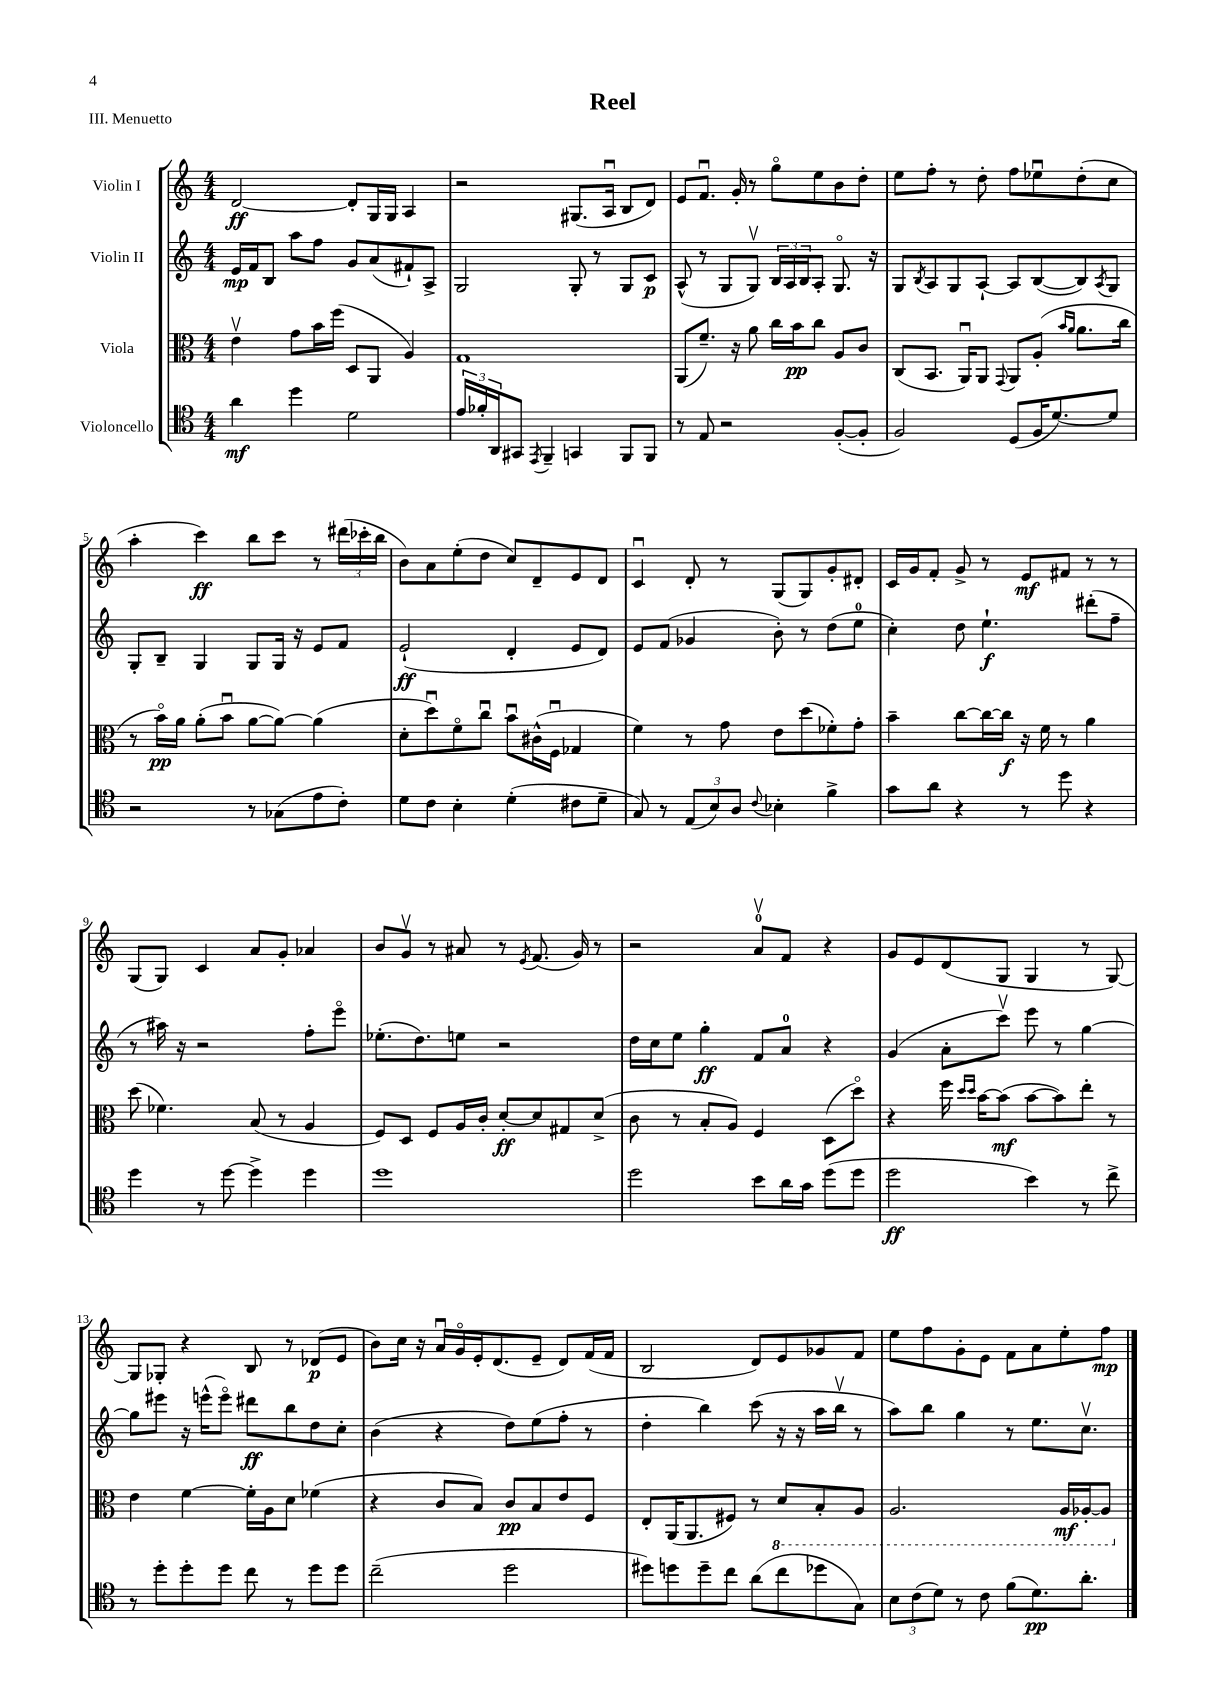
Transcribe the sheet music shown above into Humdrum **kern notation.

**kern	**dynam	**kern	**dynam	**kern	**dynam	**kern	**dynam
*part4	*part4	*part3	*part3	*part2	*part2	*part1	*part1
*staff4	*staff4	*staff3	*staff3	*staff2	*staff2	*staff1	*staff1
*I"Violoncello	*	*I"Viola	*	*I"Violin II	*	*I"Violin I	*
*clefC4	*	*clefC3	*	*clefG2	*	*clefG2	*
*k[]	*	*k[]	*	*k[]	*	*k[]	*
*M4/4	*	*M4/4	*	*M4/4	*	*M4/4	*
=1	=1	=1	=1	=1	=1	=1	=1
4a\	mf	4ev\	.	16e/LL	mp	[2d/	ff
.	.	.	.	16f/J	.	.	.
.	.	.	.	8B/J	.	.	.
4dd\	.	8g\L	.	8aa\L	.	.	.
.	.	16b\L	.	8ff\J	.	.	.
.	.	(16ff\JJ	.	.	.	.	.
2d\	.	8D/L	.	8g/L	.	8d'/L]	.
.	.	8AA/J	.	(8a/	.	16G/L	.
.	.	.	.	.	.	16G/JJ	.
.	.	4A/)	.	8f#X`/)	.	4A/	.
.	.	.	.	8A^/J	.	.	.
=2	=2	=2	=2	=2	=2	=2	=2
24e/LL	.	1G	.	2G/	.	2r	.
24f-X'/	.	.	.	.	.	.	.
24AA/J	.	.	.	.	.	.	.
8GG#X/J	.	.	.	.	.	.	.
8qEE/	.	.	.	.	.	.	.
4FF~/	.	.	.	.	.	.	.
4GGn/	.	.	.	8G'/	.	(8.G#X/L	.
.	.	.	.	8r	.	.	.
.	.	.	.	.	.	16Au/Jk	.
8FF/L	.	.	.	8G/L	.	8B/L	.
8FF/J	.	.	.	8c/J	p	8d/J)	.
=3	=3	=3	=3	=3	=3	=3	=3
8r	.	(8AA/L	.	(8A^^/	.	8e/L	.
8E/	.	8.f~/J)	.	8r	.	8.fu/J	.
2r	.	.	.	8G/L	.	.	.
.	.	16r	.	.	.	16g'/	.
.	.	8a\	.	8Gv/J)	.	8r	.
.	.	16cc\LL	.	24B/LL	.	8gg\L	.
.	.	.	.	24A/	.	.	.
.	.	16b\J	pp	.	.	.	.
.	.	.	.	24B/J	.	.	.
.	.	8cc\J	.	8A'/J	.	8ee\	.
([8F'/L	.	8A/L	.	8.G/	.	8b\	.
8F'/J]	.	8c/J	.	.	.	8dd'\J	.
.	.	.	.	16r	.	.	.
=4	=4	=4	=4	=4	=4	=4	=4
2F/)	.	(8C/L	.	8G/L	.	8ee\L	.
.	.	.	.	8qB/	.	.	.
.	.	8.BB/J	.	8A/	.	8ff'\J	.
.	.	.	.	8G/	.	8r	.
.	.	16AAu/KL)	.	.	.	.	.
.	.	8AA/J	.	[8A`/J	.	8dd'\	.
.	.	8qqGG/	.	.	.	.	.
(8D/L	.	8AA/L	.	8A/L]	.	8ff\L	.
16F/K	.	(8A'/J	.	([8B/	.	8ee-Xu\	.
[8.d/)	.	.	.	.	.	.	.
.	.	16qqb/LL	.	.	.	.	.
.	.	16qqa/JJ	.	.	.	.	.
.	.	8.a\L	.	8B/])	.	(8dd'\	.
.	.	.	.	8qA/	.	.	.
8d/J]	.	.	.	8G/J	.	8cc\J	.
.	.	16cc\Jk	.	.	.	.	.
!!LO:LB:g=z
=5	=5	=5	=5	=5	=5	=5	=5
2r	.	8r	.	8G'/L	.	4aa'\	.
.	.	16b\LL)	pp	8B~/J	.	.	.
.	.	16a\JJ	.	.	.	.	.
.	.	(8a'\L	.	4G/	.	4ccc\)	ff
.	.	8bu\J	.	.	.	.	.
8r	.	[8a\L	.	8G/L	.	8bb\L	.
(8G-X\L	.	8a\J_)	.	16G/Jk	.	8ccc\J	.
.	.	.	.	16r	.	.	.
8e\	.	(4a\]	.	8e/L	.	8r	.
8c'\J)	.	.	.	8f/J	.	(24ddd#X\LL	.
.	.	.	.	.	.	24ccc-X'\	.
.	.	.	.	.	.	24bb\JJ	.
=6	=6	=6	=6	=6	=6	=6	=6
8d\L	.	8d'\L	.	(2e`/	ff	8b\L)	.
8c\J	.	8ddu\)	.	.	.	8a\	.
4B'\	.	8f\	.	.	.	(8ee'\	.
.	.	8ccu\J	.	.	.	8dd\J	.
(4d'\	.	8bu\L	.	4d'/	.	8cc/L)	.
.	.	(16c#X^^\L	.	.	.	8d~/	.
.	.	16Fu\JJ	.	.	.	.	.
8c#X\L	.	4G-X/	.	8e/L	.	8e/	.
8d~\J	.	.	.	8d/J)	.	8d/J	.
=7	=7	=7	=7	=7	=7	=7	=7
8G/)	.	4f\)	.	8e/L	.	4cu/	.
8r	.	.	.	(8f/J	.	.	.
(12E/L	.	8r	.	4g-X/	.	8d'/	.
12B/)	.	.	.	.	.	.	.
.	.	8g\	.	.	.	8r	.
12A/J	.	.	.	.	.	.	.
8qqc/	.	.	.	.	.	.	.
4B-X'\	.	8e\L	.	8b'\)	.	(8G/L	.
.	.	(8dd\	.	8r	.	8G/)	.
4f^\	.	8f-X'\)	.	(8dd\L	.	8g'/	.
.	.	8g'\J	.	8ee\J	.	8d#X'/J	.
=8	=8	=8	=8	=8	=8	=8	=8
8g\L	.	4b~\	.	4cc'\)	.	16c/LL	.
.	.	.	.	.	.	16g/J	.
8a\J	.	.	.	.	.	8f'/J	.
4r	.	[8cc\L	.	8dd\	.	8g^/	.
.	.	16cc\L_	.	4.ee`\	f	8r	.
.	.	16cc\JJ]	f	.	.	.	.
8r	.	16r	.	.	.	8e/L	mf
.	.	16f\	.	.	.	.	.
8dd\	.	8r	.	.	.	8f#X/J	.
4r	.	4a\	.	(8ddd#X'\L	.	8r	.
.	.	.	.	8ff~\J	.	8r	.
!!LO:LB:g=z
=9	=9	=9	=9	=9	=9	=9	=9
4dd\	.	(8dd\	.	8r	.	(8G/L	.
.	.	4.f-X\)	.	16aa#X\)	.	8G/J)	.
.	.	.	.	16r	.	.	.
8r	.	.	.	2r	.	4c/	.
[8dd\	.	.	.	.	.	.	.
4dd^\]	.	(8B/	.	.	.	8a/L	.
.	.	8r	.	.	.	8g'/J	.
4dd\	.	4A/	.	8ff'\L	.	4a-X/	.
.	.	.	.	8eee\J	.	.	.
=10	=10	=10	=10	=10	=10	=10	=10
1dd	.	8F/L)	.	(8.ee-X'\L	.	8b/L	.
.	.	8D/J	.	.	.	8gv/J	.
.	.	.	.	8.dd\)	.	.	.
.	.	8F/L	.	.	.	8r	.
.	.	16A/L	.	8een\J	.	8a#X/	.
.	.	16c'/JJ	.	.	.	.	.
.	.	[8d'/L	ff	2r	.	8r	.
.	.	.	.	.	.	8qe/	.
.	.	8d/]	.	.	.	(8.f/	.
.	.	8G#X/	.	.	.	.	.
.	.	.	.	.	.	16g/)	.
.	.	(8d^/J	.	.	.	8r	.
=11	=11	=11	=11	=11	=11	=11	=11
2dd\	.	8c\	.	16dd\LL	.	2r	.
.	.	.	.	16cc\J	.	.	.
.	.	8r	.	8ee\J	.	.	.
.	.	8B'/L	.	4gg'\	ff	.	.
.	.	8A/J)	.	.	.	.	.
8b\L	.	4F/	.	8f/L	.	8av/L	.
16a\L	.	.	.	8a/J	.	8f/J	.
16g\JJ	.	.	.	.	.	.	.
(8dd\L	.	(8D\L	.	4r	.	4r	.
8dd\J	.	8dd\J)	.	.	.	.	.
=12	=12	=12	=12	=12	=12	=12	=12
2dd\	ff	4r	.	(4g/	.	8g/L	.
.	.	.	.	.	.	8e/	.
.	.	16ff\	.	8a'\L	.	(8d/	.
.	.	16qqdd/LL	.	.	.	.	.
.	.	16qqdd/JJ	.	.	.	.	.
.	.	[16b\KL	.	.	.	.	.
.	.	(8b\J]	mf	8cccv\J)	.	8G/J	.
4b\)	.	[8b\L	.	8eee\	.	4G/	.
.	.	8b\])	.	8r	.	.	.
8r	.	8ee'\J	.	[4gg\	.	8r	.
8cc^\	.	8r	.	.	.	[8G/)	.
!!LO:LB:g=z
=13	=13	=13	=13	=13	=13	=13	=13
8r	.	4e\	.	8gg\L]	.	8G/L]	.
8dd'\L	.	.	.	8eee#X\J	.	8G-X'/J	.
8dd'\	.	[4f\	.	16r	.	4r	.
.	.	.	.	(16eeen^^\KL	.	.	.
8dd\J	.	.	.	8eee\J)	.	.	.
8cc\	.	16f'\LL]	.	8ddd#X\L	ff	8B/	.
.	.	16A\J	.	.	.	.	.
8r	.	8d\J	.	8bb\	.	8r	.
8dd\L	.	(4f-X\	.	8dd\	.	(8d-X/L	p
8dd\J	.	.	.	8cc'\J	.	8e/J	.
=14	=14	=14	=14	=14	=14	=14	=14
(2cc~\	.	4r	.	(4b\	.	8b\L)	.
.	.	.	.	.	.	16cc\Jk	.
.	.	.	.	.	.	16r	.
.	.	8c/L	.	4r	.	16au/LL	.
.	.	.	.	.	.	16g/	.
.	.	8B/J)	.	.	.	16e'/J	.
.	.	.	.	.	.	(8.d/	.
2dd\	.	8c/L	pp	8dd\L)	.	.	.
.	.	8B/	.	(8ee\	.	8e~/J	.
.	.	8e/	.	8ff'\J	.	8d/L)	.
.	.	8F/J	.	8r	.	(16f/L	.
.	.	.	.	.	.	16f/JJ	.
=15	=15	=15	=15	=15	=15	=15	=15
8dd#X\L)	.	8E'/L	.	4dd'\	.	2B/	.
8ddn\	.	(16AA/K	.	.	.	.	.
.	.	8.AA/	.	.	.	.	.
8dd~\	.	.	.	4bb\)	.	.	.
8cc\J	.	8F#X/J)	.	.	.	.	.
(8a\L	.	8r	.	(8ccc\	.	8d/L)	.
*	*	*8ba	*	*	*	*	*
8cc\	.	8D/L	.	16r	.	8e/	.
.	.	.	.	16r	.	.	.
8dd-X\	.	8BB'/	.	16aa\LL	.	8g-X/	.
.	.	.	.	16bbv\JJ	.	.	.
8G\J)	.	8AA/J	.	8r	.	8f/J	.
=16	=16	=16	=16	=16	=16	=16	=16
12B\L	.	2.AA/	.	8aa\L)	.	8ee\L	.
(12c\	.	.	.	.	.	.	.
.	.	.	.	8bb\J	.	8ff\	.
12d\J)	.	.	.	.	.	.	.
8r	.	.	.	4gg\	.	8g'\	.
8c\	.	.	.	.	.	8e\J	.
(8f\L	.	.	.	8r	.	8f\L	.
8.d\)	pp	.	.	8.ee\L	.	8a\	.
.	.	16AA/LL	mf	.	.	8ee'\	.
8.a'\J	.	[16AA-X'/J	.	8.ccv\J	.	.	.
.	.	8AA-/J]	.	.	.	8ff\J	mp
*	*	*X8ba	*	*	*	*	*
==	==	==	==	==	==	==	==
*-	*-	*-	*-	*-	*-	*-	*-
